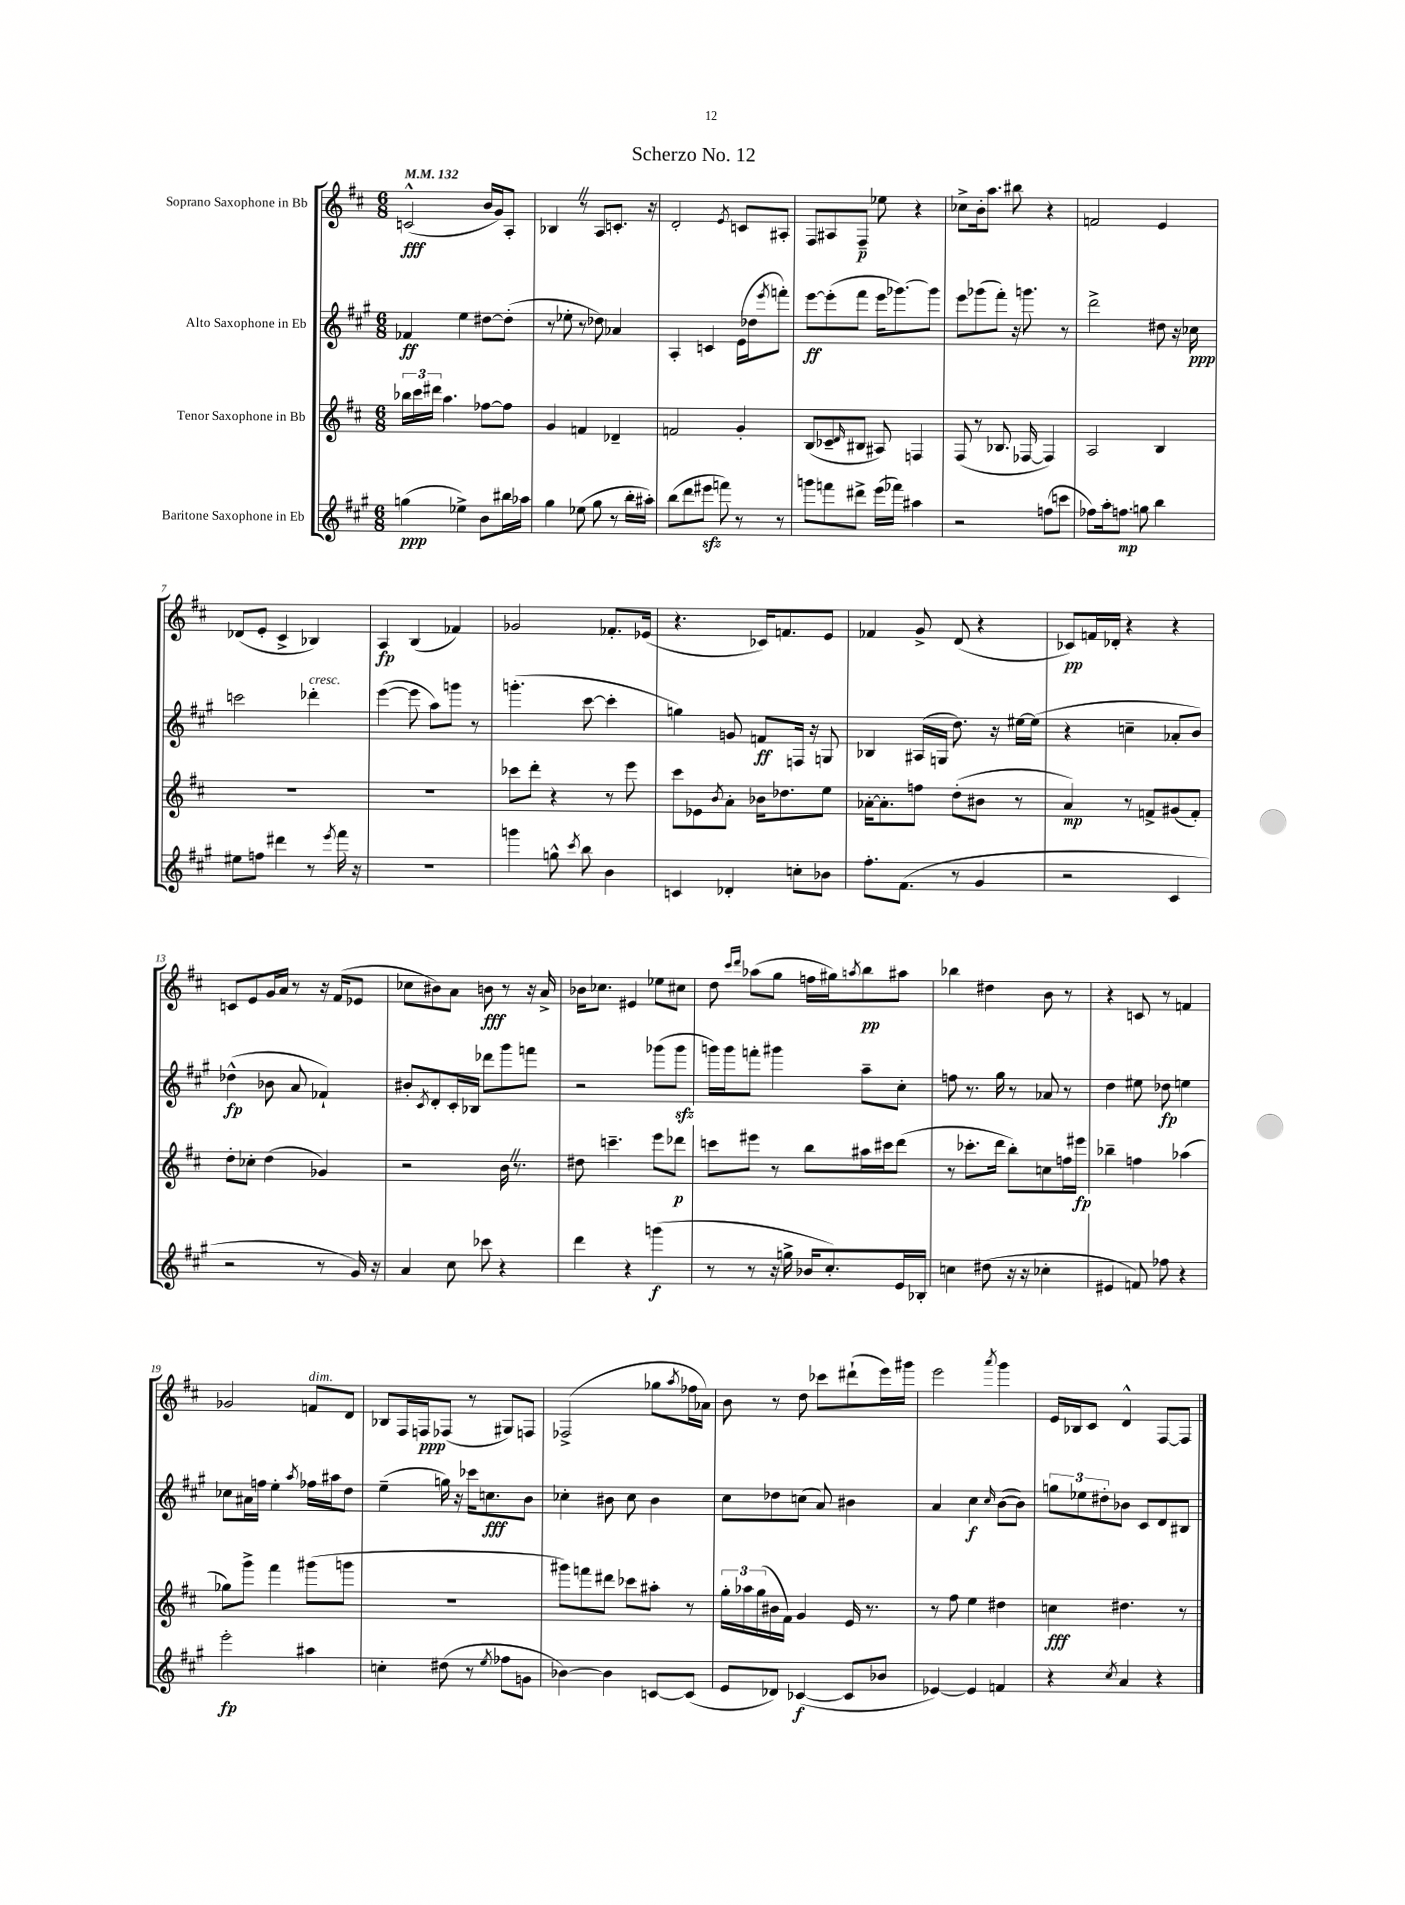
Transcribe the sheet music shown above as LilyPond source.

\header { title = "Scherzo No. 12" }
<<
\new StaffGroup <<
\new Staff = "s0" \with { instrumentName = "Soprano Saxophone in Bb" } {
    \clef treble \key d \major \numericTimeSignature \time 6/8 \tempo 4 = 132
    c'2-^\fff( b'16 g'16) a8-. |
    bes4 \once \override BreathingSign.text = \markup { \musicglyph "scripts.caesura.straight" } \breathe r8 a8 c'8.-. r16 |
    d'2-. \acciaccatura { e'8 } c'8 ais8-. |
    fis8 ais8 fis8--\p ees''8 r4 |
    ces''8-> b'16-. a''8. bis''8 r4 |
    f'2 e'4 |
    des'8( e'8-. cis'4-> bes4) |
    a4\fp b4( fes'4) |
    ges'2 fes'8.-. ees'16( |
    r4. ces'16) f'8. e'8 |
    fes'4 g'8-> d'8( r4 |
    ces'8\pp) f'16 des'16-. r4 r4 |
    c'8 e'8 g'16 a'16 r8 r16 fis'16( ees'8 |
    ces''8 bis'8) a'8 b'8\fff r8 r16 a'16-> |
    bes'16 ces''8. eis'4 ees''8 cis''8 |
    d''8 \grace { cis'''16 d'''16 } aes''8( g''8 f''16 gis''16) \acciaccatura { a''8 } b''8\pp ais''8 |
    bes''4 dis''4 b'8 r8 |
    r4 c'8 r8 f'4 |
    ges'2 f'8^\markup { \italic "dim." } d'8 |
    bes8 fis16 f16\ppp fes8( r8 gis8) f8 |
    fes2->( ges''8 \acciaccatura { a''8 } fes''16 aes'16) |
    b'8 r8 d''8 ces'''8 dis'''8-!( e'''16) gis'''16 |
    e'''2 \acciaccatura { a'''8 } g'''4 |
    e'16 bes16 cis'8 d'4-^ fis8~ fis8 \bar "|." |
}
\new Staff = "s1" \with { instrumentName = "Alto Saxophone in Eb" } {
    \clef treble \key a \major \numericTimeSignature \time 6/8
    fes'4\ff e''4 dis''8~ dis''8-.( |
    r8 ees''8-. r8 des''8) aes'4 |
    a4-. c'4 e'16( des''16 \acciaccatura { e'''8 } f'''8-.) |
    e'''8~\ff e'''8-.( fis'''8 e'''16 ges'''8.~) ges'''8 |
    e'''8 ges'''8( fis'''8-.) r16 g'''8. r8 |
    d'''2-> dis''8 r16 ces''16\ppp |
    c'''2 des'''4-.^\markup { \italic "cresc." } |
    e'''4~( e'''8 a''8) g'''8 r8 |
    g'''4.-.( cis'''8~ cis'''4-. |
    g''4) g'8 f'8\ff f16 r16 g8 |
    bes4 ais16( g16 d''8.) r16 eis''16~ eis''16( |
    r4 c''4-- aes'8-. b'8) |
    des''4-^\fp( bes'8 a'8 fes'4-!) |
    bis'8-. \acciaccatura { cis'8 } d'8-. cis'16-. bes16 des'''8 gis'''8 f'''8 |
    r2 ges'''8( ges'''8\sfz |
    g'''16) g'''16 f'''8-. gis'''4 a''8-- cis''8-. |
    f''8 r8. gis''16 r8 aes'8 r8 |
    d''4 eis''8 des''8\fp e''4 |
    ces''8 ais'16 f''16 e''4-. \acciaccatura { a''8 } fes''16 ais''16 d''8 |
    e''4--( g''16) r16 ces'''16 c''8.\fff b'8 |
    ces''4-. bis'8 ces''8 bis'4 |
    cis''8 des''8 c''8( a'8) bis'4 |
    a'4 cis''4\f \grace { cis''16 } b'8~( b'8) |
    \tuplet 3/2 { g''8 ees''8 dis''8-. } bes'8 cis'8 d'8 bis8 \bar "|." |
}
\new Staff = "s2" \with { instrumentName = "Tenor Saxophone in Bb" } {
    \clef treble \key d \major \numericTimeSignature \time 6/8
    \tuplet 3/2 { bes''16 cis'''16 dis'''16 } a''4. fes''8~ fes''8 |
    g'4 f'4 des'4-- |
    f'2 g'4-. |
    b8( ces'8-- \grace { d'16 } bis8 ais8) f4 |
    fis8( r8 bes8. fes16~ fes4) |
    a2 b4 |
    R2. |
    R2. |
    ces'''8 d'''8-. r4 r8 e'''8 |
    cis'''8 ees'8 \acciaccatura { b'8 } a'8-. bes'16 des''8. e''8 |
    aes'16~-. aes'8.-. f''8 d''8-.( bis'8 r8 |
    a'4\mp) r8 f'8-> gis'8( f'8-.) |
    d''8-. ces''8-. d''4( ges'4) |
    r2 b'16 \once \override BreathingSign.text = \markup { \musicglyph "scripts.caesura.straight" } \breathe r8. |
    dis''8 c'''4.-- e'''8 des'''8\p |
    c'''8 eis'''8 r8 b''8 ais''16 cis'''16 d'''8( |
    r8 ces'''8.-. d'''16 b''8-.) c''8 f''16 eis'''16\fp |
    bes''4-- f''4 aes''4( |
    ges''8) g'''8-> fis'''4 gis'''8( g'''8 |
    R2. |
    gis'''8) f'''8 dis'''8 ces'''8 ais''8-. r8 |
    \tuplet 3/2 { g''16-. aes''16 g''16( } bis'16 fis'16) g'4 e'16 r8. |
    r8 fis''8 e''4 dis''4 |
    c''4\fff dis''4. r8 \bar "|." |
}
\new Staff = "s3" \with { instrumentName = "Baritone Saxophone in Eb" } {
    \clef treble \key a \major \numericTimeSignature \time 6/8
    g''4\ppp( ees''4->) b'8 bis''16 aes''16 |
    gis''4 ees''8( gis''8 r8 b''16-. ais''16-.) |
    b''8( d'''8 eis'''8\sfz f'''8) r8 r8 |
    g'''8 f'''8 dis'''8-> e'''16( fes'''16) ais''4 |
    r2 f''8( c'''8 |
    fes''8) a''16-. f''8.\mp g''8 b''4 |
    eis''8 f''8 dis'''4 r8 \acciaccatura { e'''8 } fis'''16 r16 |
    R2. |
    g'''4 g''8-^ \acciaccatura { cis'''8 } b''8 b'4 |
    c'4 des'4-. c''8-. bes'8 |
    fis''8.-. fis'8.( r8 gis'4 |
    r2 cis'4 |
    r2 r8 gis'16) r16 |
    a'4 cis''8 ces'''8 r4 |
    d'''4 r4 g'''4\f( |
    r8 r8 r16 g''16-> bes'16 cis''8.-.) e'16 bes16-. |
    c''4 dis''8( r16 r16 ces''4-. |
    eis'4 f'8) fes''8 r4 |
    e'''2-.\fp ais''4 |
    c''4-. dis''8( r8 \acciaccatura { e''8 } fes''8 g'8 |
    bes'4~) bes'4 c'8~ c'8( |
    e'8 des'8) ces'4~\f( ces'8 bes'8 |
    ees'4~) ees'4 f'4 |
    r4 \acciaccatura { cis''8 } a'4 r4 \bar "|." |
}
>>
>>
